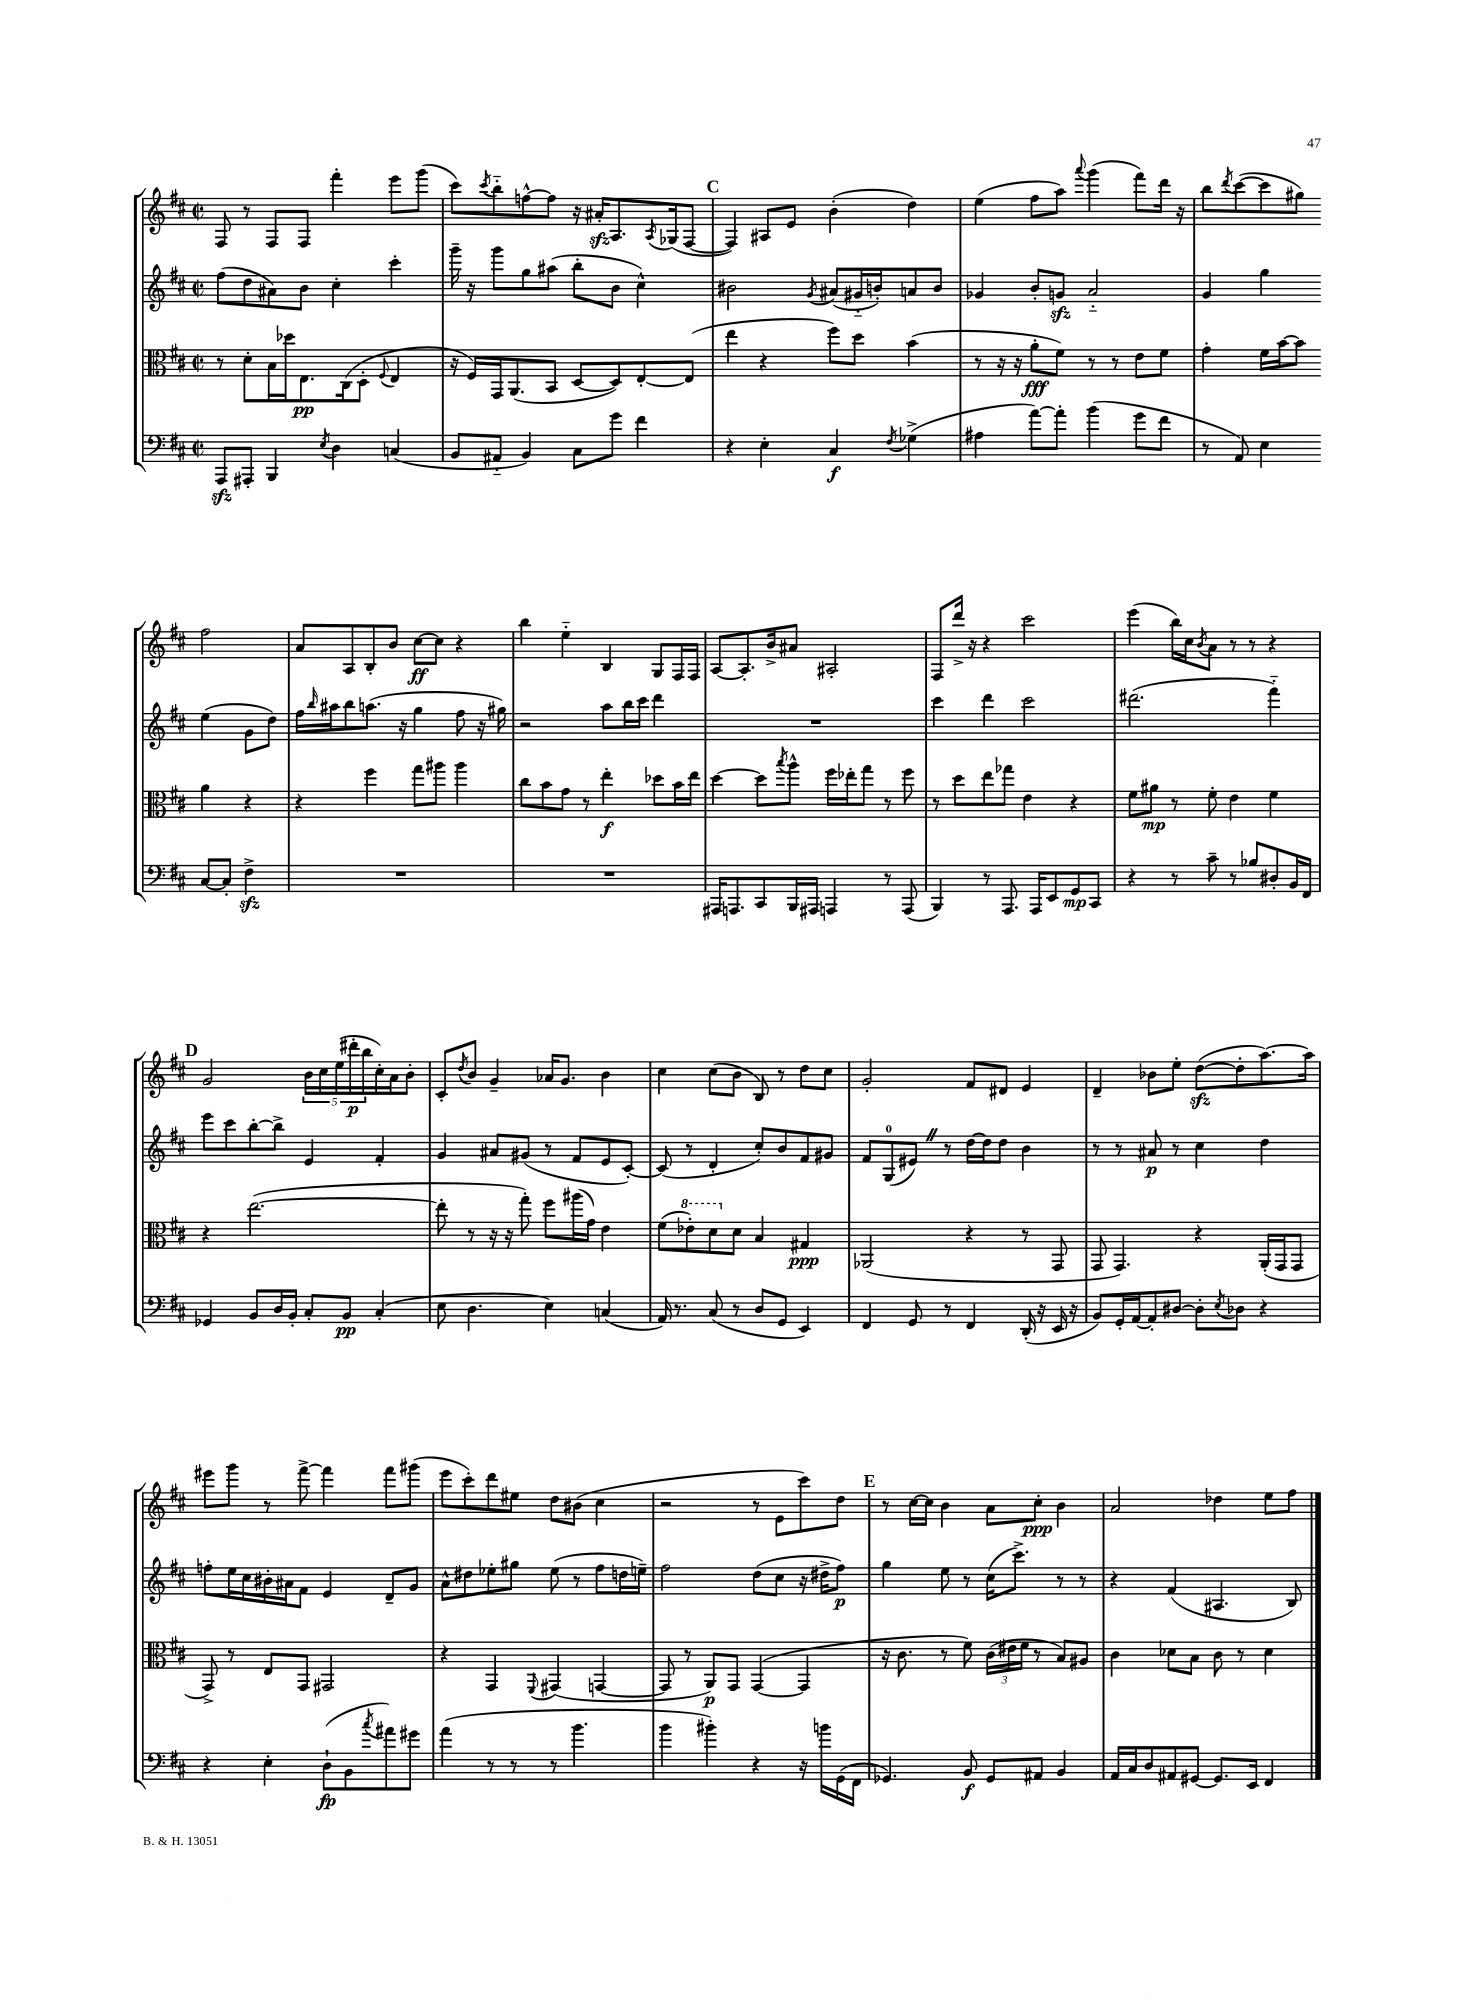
<<
\new StaffGroup <<
\new Staff = "s0" {
    \clef treble \key d \major \defaultTimeSignature \time 2/2
    fis8 r8 fis8 fis8 fis'''4-. e'''8 g'''8( |
    cis'''8) \acciaccatura { cis'''8 } b''8-_ f''8~-^ f''8 r16 ais'16-.\sfz a8. \acciaccatura { a8 } ges16( fis8~ |
    \mark \markup { \bold "C" } fis4) ais8 e'8 b'4-.( d''4) |
    e''4( fis''8 a''8) \appoggiatura { a'''8 } g'''4( fis'''8) d'''16 r16 |
    b''8 \acciaccatura { d'''8 } cis'''8~( cis'''8 gis''8) fis''2 |
    a'8 a8 b8-. b'8 cis''8~\ff cis''8 r4 |
    b''4 e''4-_ b4 g8 fis16 fis16 |
    a8~ a8.-. b'16-> ais'8 ais2-. |
    fis8 d'''16-> r16 r4 cis'''2 |
    e'''4( b''16) cis''16 \acciaccatura { b'8 } a'8 r8 r8 r4 |
    \mark \markup { \bold "D" } g'2 \tuplet 5/4 { b'16 cis''16 e''16( dis'''16-.\p b''16 } cis''16-.) a'16 b'8-. |
    cis'8-. \acciaccatura { d''8 } b'8 g'4-- aes'16 g'8. b'4 |
    cis''4 cis''8( b'8 b8) r8 d''8 cis''8 |
    g'2-. fis'8 dis'8 e'4 |
    d'4-- bes'8 e''8-. d''8~\sfz( d''8-. a''8.~) a''16 |
    eis'''8 g'''8 r8 fis'''8~-> fis'''4 fis'''8 gis'''8( |
    e'''8 cis'''8-.) d'''8 eis''8 d''8 bis'8( cis''4 |
    r2 r8 e'8 cis'''8) d''8 |
    \mark \markup { \bold "E" } r8 cis''16~ cis''16 b'4 a'8 cis''8-.\ppp b'4 |
    a'2 des''4 e''8 fis''8 \bar "|." |
}
\new Staff = "s1" {
    \clef treble \key d \major \defaultTimeSignature \time 2/2
    fis''8( d''8 ais'8) b'8 cis''4-. cis'''4-. |
    g'''16-- r16 g'''8 g''8 ais''8( b''8-. b'8 cis''4-^) |
    \mark \markup { \bold "C" } bis'2 \acciaccatura { g'8 } ais'8( gis'16-_ b'16-.) a'8 b'8 |
    ges'4 b'8-. g'8\sfz a'2-_ |
    g'4 g''4 e''4( g'8 d''8) |
    fis''16 \grace { b''16 } ais''16 b''8 a''8.( r16 g''4 fis''8 r16 gis''16) |
    r2 a''8 b''16 cis'''16 d'''4 |
    R1 |
    cis'''4 d'''4 cis'''2 |
    dis'''2.( fis'''4-_) |
    \mark \markup { \bold "D" } e'''8 cis'''8 b''8~-. b''8-> e'4 fis'4-. |
    g'4 ais'8 gis'8( r8 fis'8 e'8 cis'8~-.) |
    cis'8( r8 d'4-. cis''8-.) b'8 fis'8 gis'8 |
    fis'8 g8-0( eis'8) \once \override BreathingSign.text = \markup { \musicglyph "scripts.caesura.straight" } \breathe r8 d''16~ d''16 d''8 b'4 |
    r8 r8 ais'8\p r8 cis''4 d''4 |
    f''8-. e''16 cis''16 bis'16-. ais'16 fis'8 e'4 d'8-- g'8 |
    a'8-^ dis''8 ees''8-. gis''8 ees''8( r8 fis''8 d''16 e''16--) |
    fis''2 d''8( cis''8 r16 dis''16-> fis''8\p) |
    \mark \markup { \bold "E" } g''4 e''8 r8 cis''16( cis'''8.->) r8 r8 |
    r4 fis'4( ais4. b8) \bar "|." |
}
\new Staff = "s2" {
    \clef alto \key d \major \defaultTimeSignature \time 2/2
    r8 d'8-. b16 des''16 e8.\pp cis16( d8-. \appoggiatura { fis8 } e4 |
    r16 fis16) g,16 a,8.( b,8 d8~ d8) e8~-. e8( |
    \mark \markup { \bold "C" } e''4 r4 fis''8) d''8 b'4( |
    r8 r16 r16 a'8-.\fff fis'8) r8 r8 e'8 fis'8 |
    g'4-. fis'16 b'16~ b'8 a'4 r4 |
    r4 fis''4 g''8 ais''8 ais''4 |
    cis''8 b'8 g'8 r8 e''4-.\f des''8 b'16 e''16 |
    d''4~ d''8 \acciaccatura { b''8 } a''8-^ fis''16 ees''16-. g''8 r8 fis''8 |
    r8 d''8 e''8 ges''8 e'4 r4 |
    fis'8 ais'8\mp r8 fis'8-. e'4 fis'4 |
    \mark \markup { \bold "D" } r4 e''2.~( |
    e''8-. r8 r16 r16 g''8-.) fis''8 ais''16( g'16) e'4 |
    fis'8( \ottava #1 ees''8-.) d''8 \ottava #0 d'8 b4 gis4\ppp |
    aes,2( r4 r8 g,8 |
    g,8 g,4.) r4 a,16-.( g,16 g,8 |
    g,8->) r8 e8 g,8 gis,2 |
    r4 g,4 \appoggiatura { fis,8 } gis,4( g,4~ |
    g,8 r8 a,8\p) g,8 g,4~( g,4 |
    \mark \markup { \bold "E" } r16 cis'8. r8 fis'8) \tuplet 3/2 { cis'16( eis'16 fis'16 } r8 b8) ais8 |
    cis'4 des'8 b8 cis'8 r8 des'4 \bar "|." |
}
\new Staff = "s3" {
    \clef bass \key d \major \defaultTimeSignature \time 2/2
    a,,8\sfz ais,,8-. b,,4 \acciaccatura { e8 } d4 c4( |
    b,8 ais,8-_ b,4) cis8 g'8 fis'4 |
    \mark \markup { \bold "C" } r4 e4-. cis4\f \acciaccatura { fis8 } ges4->( |
    ais4 a'8~) a'8-. b'4( g'8 fis'8 |
    r8 a,8) e4 cis8~ cis8-. fis4->\sfz |
    R1 |
    R1 |
    ais,,16 a,,8. cis,8 b,,16 ais,,16 a,,4 r8 a,,8( |
    b,,4) r8 a,,8. a,,16 e,8 g,8\mp cis,8 |
    r4 r8 cis'8-- r8 bes8 dis8-. b,16 fis,16 |
    \mark \markup { \bold "D" } ges,4 b,8 d16 b,16-. cis8-. b,8\pp cis4-.( |
    e8 d4. e4) c4( |
    a,16) r8. cis8( r8 d8 g,8 e,4) |
    fis,4 g,8 r8 fis,4 d,16-.( r16 e,16 r16 |
    b,8) g,16-. a,16~ a,8-. dis8~ dis8-. \acciaccatura { e8 } des8 r4 |
    r4 e4-. d8-!\fp( b,8 \acciaccatura { cis''8 } ais'8) gis'8 |
    a'4( r8 r8 r8 b'4. |
    b'4 bis'4-.) r4 r16 b'16 g,16( fis,16 |
    \mark \markup { \bold "E" } ges,4.) b,8\f ges,8 ais,8 b,4 |
    a,16 cis16 d8 ais,8 gis,8~ gis,8. e,16 fis,4 \bar "|." |
}
>>
>>
\layout { \context { \Score \remove "Bar_number_engraver" } }
